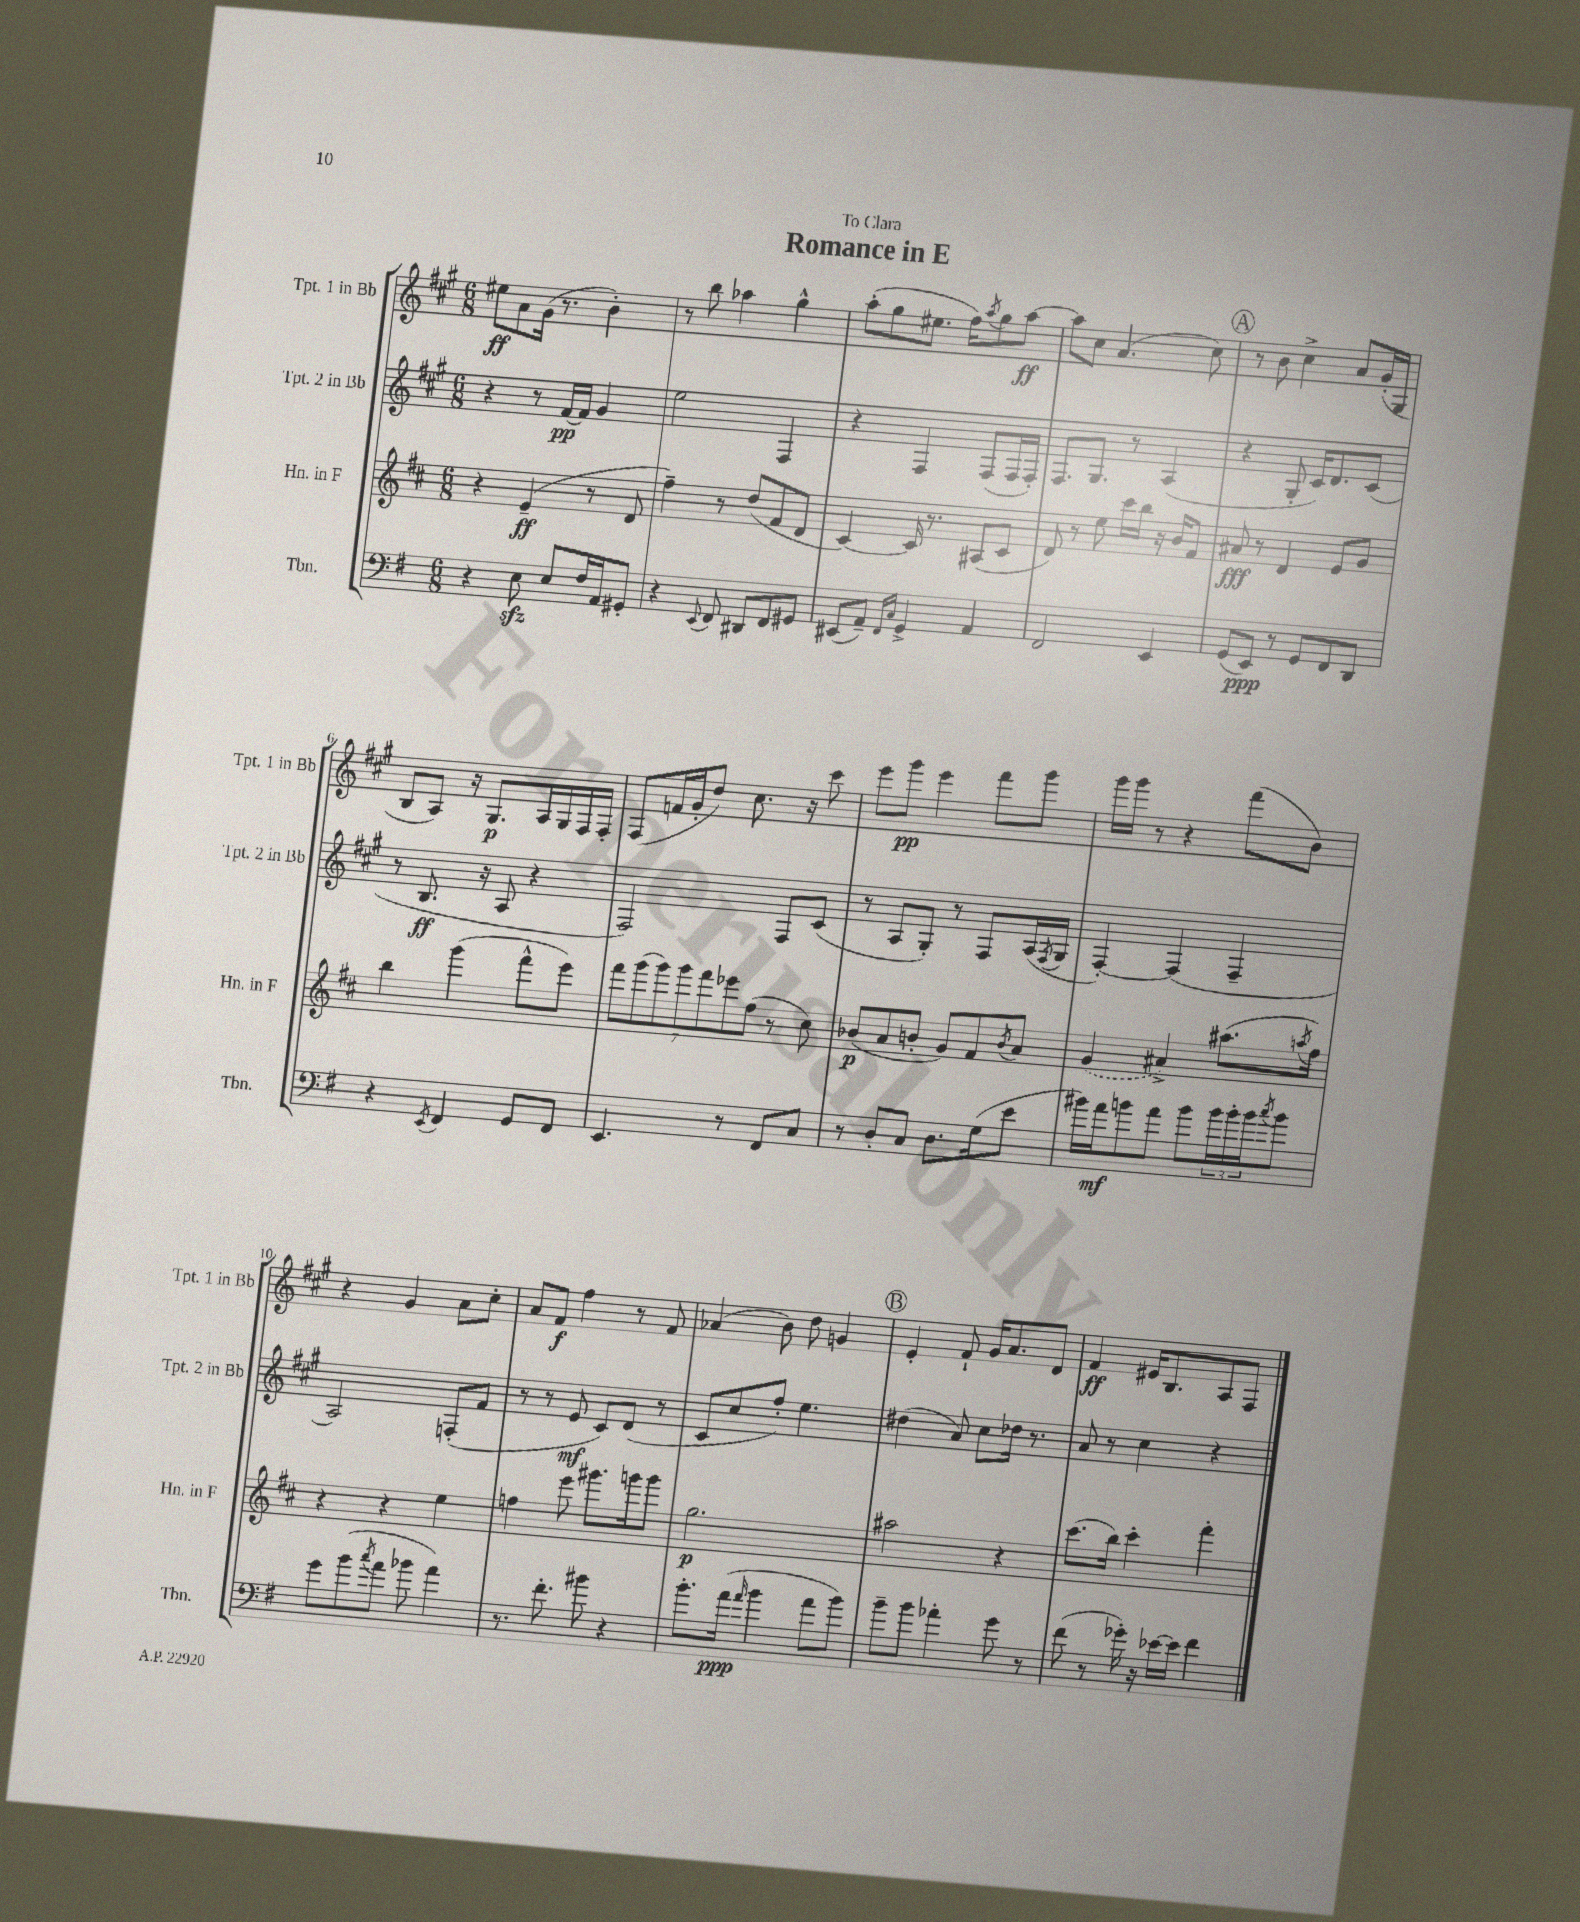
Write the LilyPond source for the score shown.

\header { title = "Romance in E" dedication = "To Clara" }
<<
\new StaffGroup <<
\new Staff = "s0" \with { instrumentName = "Tpt. 1 in Bb" shortInstrumentName = "Tpt. 1 in Bb" } {
    \clef treble \key a \major \numericTimeSignature \time 6/8
    eis''8\ff a'8 gis'16( r8. b'4-.) |
    r8 b''8 aes''4 gis''4-^ |
    a''8-.( gis''8 eis''8. fis''16) \acciaccatura { a''8 } gis''8 a''8~\ff |
    a''8 cis''8 a'4.( cis''8) |
    \mark \markup { \circle "A" } r8 b'8 cis''4-> a'8 gis'16-.( gis16 |
    b8 a8) r16 gis8.\p a16 gis16 fis16 fis16-. |
    fis8( f'16 gis'16-. d''8) cis''8. r16 cis'''8 |
    e'''8 gis'''8\pp e'''4 fis'''8 gis'''8 |
    gis'''16 gis'''16 r8 r4 fis'''8( b'8) |
    r4 gis'4 a'8 cis''8-. |
    a'8 fis'8\f fis''4 r8 fis'8 |
    aes'4( b'8) d''8 g'4 |
    \mark \markup { \circle "B" } e'4-. fis'8-! gis'16 a'8. d'8 |
    fis'4\ff eis'16 b8. a8 fis8 \bar "|." |
}
\new Staff = "s1" \with { instrumentName = "Tpt. 2 in Bb" shortInstrumentName = "Tpt. 2 in Bb" } {
    \clef treble \key a \major \numericTimeSignature \time 6/8
    r4 r8 fis'16~\pp fis'16 gis'4 |
    e''2 fis4 |
    r4 fis4 fis8( fis16 fis16-.) |
    fis8. gis8. r8 a4( |
    \mark \markup { \circle "A" } r4 gis8-. cis'16) d'8. cis'8( |
    r8 b8.\ff r16 a8 r4 |
    fis2) fis8 cis'8( |
    r8 a8 gis8-.) r8 fis8 a16( \acciaccatura { fis8 } gis16 |
    fis4~-.) fis4( fis4-- |
    a2) f8-.( fis'8 |
    r8 r8 e'8\mf cis'8) d'8( r8 |
    cis'8 cis''8 fis''8-.) e''4. |
    \mark \markup { \circle "B" } dis''4( a'8) cis''8 des''16 r8. |
    a'8 r8 cis''4 r4 \bar "|." |
}
\new Staff = "s2" \with { instrumentName = "Hn. in F" shortInstrumentName = "Hn. in F" } {
    \clef treble \key d \major \numericTimeSignature \time 6/8
    r4 e'4--\ff( r8 d'8 |
    fis''4--) r8 d''8( fis'8 d'8 |
    cis'4~) cis'16 r8. ais8( cis'8 |
    d'8) r8 e''8 cis'''16 b''16 r16 b'16 fis'8 |
    \mark \markup { \circle "A" } ais'8\fff r8 d'4 e'8 g'8 |
    b''4 g'''4( fis'''8-^ e'''8) |
    \tuplet 7/4 { fis'''8 g'''8( g'''8) g'''8 fis'''8 ees'''8 fis''8( } r8 cis''8) |
    bes'8\p( a'8 b'8-. g'8) fis'8 \acciaccatura { b'8 } a'8 |
    \once \slurDashed g'4( ais'4->) ais''8.( \acciaccatura { a''8 } fis''16) |
    r4 r4 e''4 |
    f''4 e'''8 gis'''8. g'''16 g'''8 |
    g''2.\p |
    \mark \markup { \circle "B" } ais''2 r4 |
    cis'''8.( b''16) cis'''4-. fis'''4-. \bar "|." |
}
\new Staff = "s3" \with { instrumentName = "Tbn." shortInstrumentName = "Tbn." } {
    \clef bass \key g \major \numericTimeSignature \time 6/8
    r4 e8\sfz e8 fis16 a,16 gis,8-. |
    r4 \appoggiatura { e,8 } fis,8 dis,8 fis,8 gis,8 |
    eis,8( a,8--) \grace { fis,16 c16 } g,4-> a,4 |
    fis,2 e,4 |
    \mark \markup { \circle "A" } g,8( e,8\ppp) r8 g,8 fis,8 d,8 |
    r4 \acciaccatura { e,8 } fis,4 g,8 fis,8 |
    e,4. r8 fis,8 c8 |
    r8 d8-. c8 d8. g16( e'8 |
    bis'16) a'16\mf b'8 a'8 b'8 \tuplet 3/2 { b'16 b'16-. b'16 } \acciaccatura { c''8 } b'8 |
    g'8 b'8( \acciaccatura { c''8 } a'8 bes'8 a'4) |
    r8. fis'8.-. bis'8 r4 |
    b'8.-. a'16\ppp( \grace { a'16 } b'4 a'8 b'8) |
    \mark \markup { \circle "B" } b'8-- b'8 aes'4-. g'8 r8 |
    fis'8( r8 ges'16-.) r16 ees'16~ ees'16 fis'4 \bar "|." |
}
>>
>>
